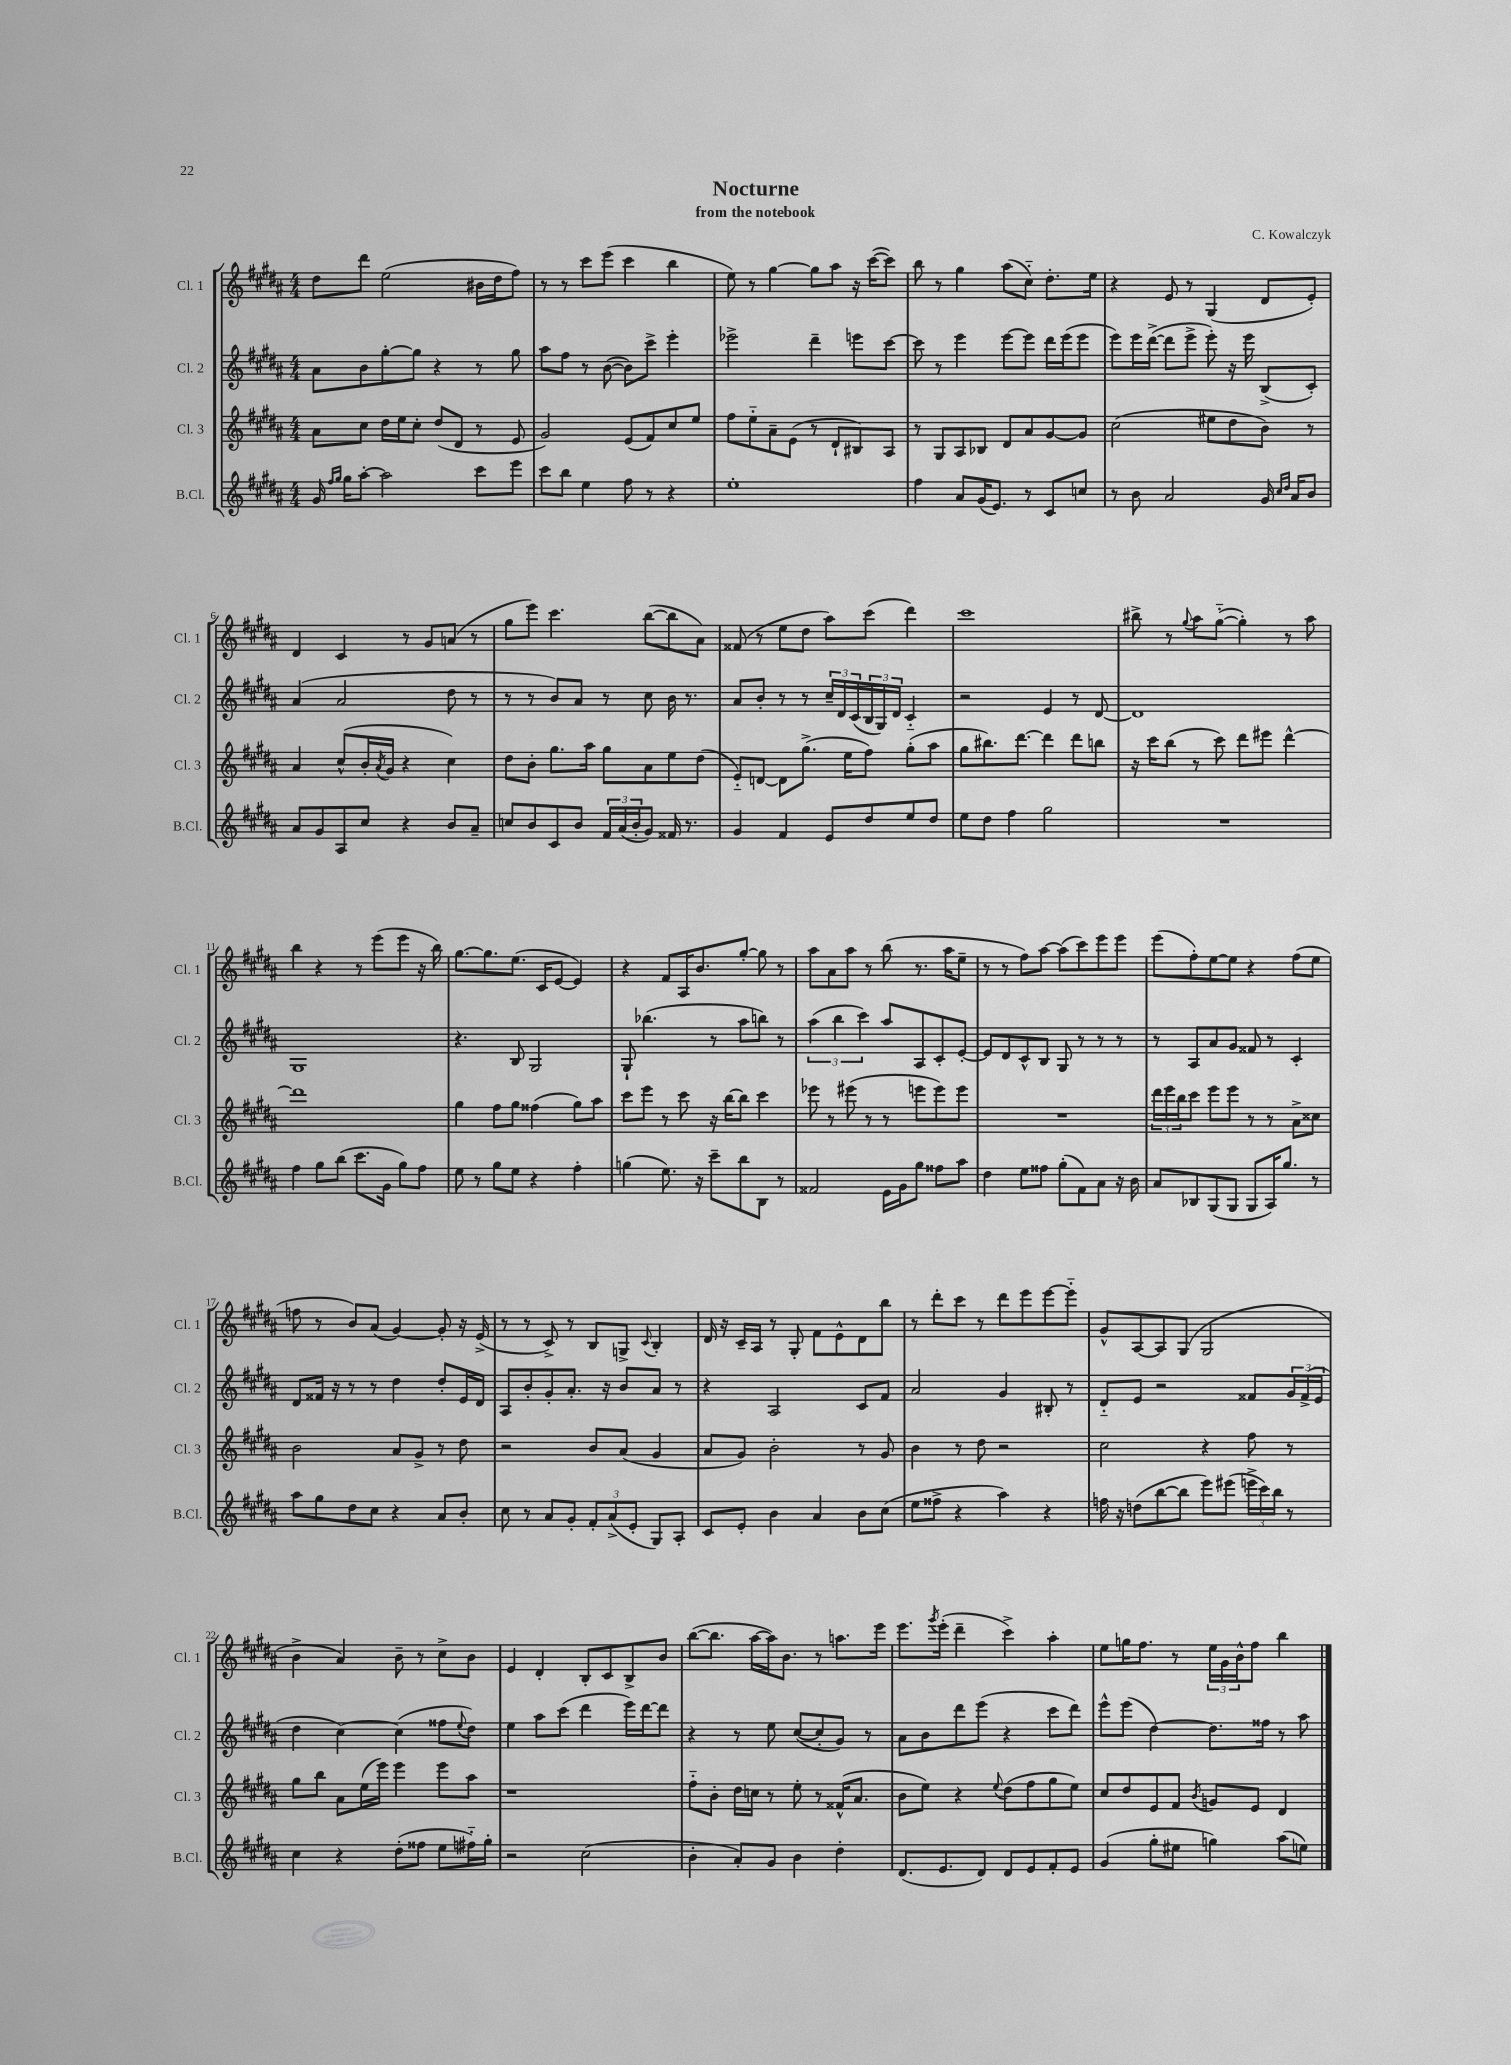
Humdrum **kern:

**kern	**kern	**kern	**kern
*part4	*part3	*part2	*part1
*staff4	*staff3	*staff2	*staff1
*I"B.Cl.	*I"Cl. 3	*I"Cl. 2	*I"Cl. 1
*I'B.Cl.	*I'Cl. 3	*I'Cl. 2	*I'Cl. 1
*clefG2	*clefG2	*clefG2	*clefG2
*k[f#c#g#d#a#]	*k[f#c#g#d#a#]	*k[f#c#g#d#a#]	*k[f#c#g#d#a#]
*M4/4	*M4/4	*M4/4	*M4/4
=1	=1	=1	=1
16g#/	8a#\L	8a#\L	8dd#\L
16qqff#/LL	.	.	.
16qqgg#/JJ	.	.	.
16gg#\KL	.	.	.
[8aa#'\J	8cc#\J	8b\	8ddd#\J
2aa#\]	16dd#\LL	[8gg#'\	(2ee\
.	16ee\J	.	.
.	8cc#'\J	8gg#\J]	.
.	(8dd#/L	4r	.
.	8d#/J	.	.
8ccc#\L	8r	8r	16b#X\LL
.	.	.	16dd#\J
8eee\J	8e/	8gg#\	8ff#\J)
=2	=2	=2	=2
8ccc#\L	2g#/)	8aa#\L	8r
8bb\J	.	8ff#\J	8r
4ee\	.	8r	8ccc#\L
.	.	([8b\	(8eee\J
8ff#\	(8e/L	8b\L])	4ccc#\
8r	8f#/)	8ccc#^\J	.
4r	8cc#/	4eee'\	4bb\
.	8ee/J	.	.
=3	=3	=3	=3
1ee'	8ff#\L	2eee-X^\	8ee\)
.	8ee\	.	8r
.	8a#~\	.	[4gg#\
.	(8e\J	.	.
.	8r	4ddd#~\	8gg#\L]
.	8d#`/L	.	8aa#\J
.	8B#X/)	8eeen\L	16r
.	.	.	([16ccc#\KL
.	8A#/J	[8ccc#\J	8ccc#\J])
=4	=4	=4	=4
4ff#\	8r	8ccc#\]	8bb\
.	8G#/L	8r	8r
8a#/L	8A#/	4eee\	4gg#\
(16g#/K	8B-X/J	.	.
8.e/J)	.	.	.
.	8d#/L	[8eee\L	(8aa#\L
8r	8a#/	8eee\J]	8cc#\J)
8c#/L	[8g#/	16ddd#\LL	8.dd#'\L
.	.	(16eee\J	.
8ccn/J	8g#/J]	8eee\J	.
.	.	.	16ee\Jk
=5	=5	=5	=5
8r	(2cc#\	8eee\L)	4r
8b\	.	16eee\L	.
.	.	([16ddd#^\JJ	.
2a#/	.	8ddd#\L]	8e/
.	.	8eee^\J	8r
.	8ee#X\L	8eee'\)	(4G#/
.	8dd#\	16r	.
.	.	16eee\	.
16g#/	8b\J)	(8B^/L	8d#/L
16qqcc#/LL	.	.	.
16qqdd#/JJ	.	.	.
16a#/KL	.	.	.
8b/J	8r	8c#'/J)	8e'/J)
!!LO:LB:g=z
=6	=6	=6	=6
8a#/L	4a#/	(4a#/	4d#/
8g#/	.	.	.
8A#/	(8cc#^^/L	2a#/	4c#/
8cc#/J	16b'/L	.	.
.	8qa#/	.	.
.	16g#/JJ	.	.
4r	4r	.	8r
.	.	.	8g#/L
8b/L	4cc#\)	8dd#\	(8an/J
8a#~/J	.	8r	8r
=7	=7	=7	=7
8ccn/L	8dd#\L	8r	8gg#\L
8b/	8b'\J	8r	8eee\J)
8c#/	8.gg#\L	8b/L)	4.ccc#\
8b/J	.	8a#/J	.
.	16aa#\Jk	.	.
24f#/LL	8gg#\L	8r	.
(24a#/	.	.	.
24b'/J	.	.	.
8g#/J)	8a#\	8cc#\	([8bb\L
16f##X/	8ee\	16b\	8bb\]
8.r	.	8.r	.
.	(8dd#\J	.	8a#\J)
=8	=8	=8	=8
4g#/	8e/L)	8a#/L	(8f##X/
.	[8dn/J	8b'/J	8r
4f#/	8d\L]	8r	8ee\L
.	(8.gg#^\J	8r	8dd#\J
8e/L	.	24cc#~/LL	8aa#\L)
.	.	24d#/	.
.	16ee\KL	.	.
.	.	(24c#/	.
8dd#/	8ff#\J)	24B/	(8ccc#\J
.	.	24G#/)	.
.	.	24d#/JJ	.
8ee/	(8gg#'\L	4c#/	4ddd#\)
8dd#/J	8aa#\J	.	.
=9	=9	=9	=9
8ee\L	8gg#\L	2r	1ccc#
8dd#\J	8.bb#X\)	.	.
4ff#\	.	.	.
.	[8.ddd#\J	.	.
2gg#\	4ddd#\]	4e/	.
.	8ddd#\L	8r	.
.	8bbn\J	[8d#/	.
=10	=10	=10	=10
1r	16r	1d#]	8bb#X^\
.	16ccc#\KL	.	.
.	(8bb\J	.	8r
.	.	.	8qqgg#/
.	8r	.	8aa#\L
.	8ccc#\)	.	([8gg#\J
.	8ddd#\L	.	4gg#'\])
.	8eee#X\J	.	.
.	[4ddd#^^\	.	8r
.	.	.	8aa#\
!!LO:LB:g=z
=11	=11	=11	=11
4ff#\	1ddd#]	1G#	4bb\
8gg#\L	.	.	4r
(8bb\J	.	.	.
8.ccc#\L	.	.	8r
.	.	.	(8eee\L
16g#\Jk	.	.	.
8gg#\L)	.	.	8eee\J
8ff#\J	.	.	16r
.	.	.	16bb\)
=12	=12	=12	=12
8ee\	4gg#\	4.r	[8.gg#\L
8r	.	.	.
.	.	.	8.gg#\]
8gg#\L	8ff#\L	.	.
8ee\J	8gg#\J	8B/	(8.ee\J
4r	(4ff##X\	2G#/	.
.	.	.	16c#/KL
.	.	.	[8e/J
4ff#'\	8gg#\L)	.	4e/])
.	8aa#\J	.	.
=13	=13	=13	=13
(4ggn\	8ccc#\L	8G#`/	4r
.	8eee\J	(4.bb-X\	.
8.ee\)	8r	.	8f#/L
.	8ccc#\	.	16A#/K
16r	.	.	8.b/
8ccc#~\L	16r	8r	.
.	[16bb\KL	.	.
8bb\	8bb\J]	8aa#\L	[8gg#'/J
8B\J	4ccc#\	8bbn\J)	8gg#\]
8r	.	8r	8r
=14	=14	=14	=14
2f##X/	8eee-X\	(6aa#\	8aa#\L
.	8r	.	8a#\
.	.	6bb\	.
.	(8eee#X\	.	8aa#\J
.	.	6ccc#\)	.
.	8r	.	8r
16e\LL	8r	8aa#/L	(8bb\
16g#\J	.	.	.
8gg#\J	8eeen\L	8A#/	8.r
8ff##X\L	8eee\)	8c#'/	.
.	.	.	16aa#\KL
8aa#\J	8eee\J	[8e'/J	8ee~\J
=15	=15	=15	=15
4dd#\	1r	8e/L]	8r
.	.	8d#/	8r
8ee\L	.	8c#^^/	8ff#\L)
8ff##X\J	.	8B/J	[8aa#\J
(8gg#'\L	.	8G#/	(8aa#\L]
8f#\)	.	8r	8ccc#\)
8a#\J	.	8r	8eee\
16r	.	8r	8eee\J
16b\	.	.	.
=16	=16	=16	=16
8a#/L	24ddd#\LL	8r	(8eee\L
.	24eee\	.	.
.	24bb\J	.	.
8B-X/	8ccc#\J	8A#/L	8ff#'\)
(8G#/	8eee\L	8a#/	[8ee\
8G#/J	8eee\J	8g#/J	8ee\J]
8G#/L	8r	8f##X/	4r
16A#/K)	8r	8r	.
8.gg#/J	.	.	.
.	8a#^\L	4c#'/	(8ff#\L
8r	8cc##X\J	.	8ee\J
!!LO:LB:g=z
=17	=17	=17	=17
8aa#\L	2b\	8d#/L	8ffn\
8gg#\	.	16f##X/Jk	8r
.	.	16r	.
8dd#\	.	8r	8b/L)
8cc#\J	.	8r	(8a#/J
4r	8a#/L	4dd#\	[4g#/)
.	8g#^/J	.	.
8a#/L	8r	8dd#'/L	8g#'/]
8b'/J	8dd#\	16e/L	16r
.	.	16d#/JJ	(16e^/
=18	=18	=18	=18
8cc#\	2r	8A#/L	8r
8r	.	8b'/	8r
8a#/L	.	8g#'/	8c#^/)
8g#'/J	.	8.a#'/J	8r
12f#'/L	8b/L	.	8B/L
.	.	16r	.
(12a#^/	.	.	.
.	(8a#/J	8b/L	8Gn^/J
12e'/J	.	.	.
.	.	.	8qqc#/
8G#/L)	4g#/	8a#/J	4B'/
8A#'/J	.	8r	.
=19	=19	=19	=19
8c#/L	8a#/L	4r	16d#/
.	.	.	16r
8e'/J	8g#/J)	.	16c#~/LL
.	.	.	16A#/JJ
4b\	2b'\	2A#/	8r
.	.	.	8G#'/
4a#/	.	.	8f#\L
.	.	.	8e^^\
8b\L	8r	8c#/L	8d#\
(8cc#\J	8g#/	8f#/J	8bb\J
=20	=20	=20	=20
8ee\L	4b\	2a#/	8r
8ff##X^\J	.	.	8ddd#'\L
4r	8r	.	8ccc#\J
.	8dd#\	.	8r
4aa#\)	2r	4g#/	8ddd#\L
.	.	.	8eee\
4r	.	8B#X'/	[8eee\
.	.	8r	8eee\J]
=21	=21	=21	=21
16ffn\	2cc#\	8d#/L	8g#^^/L
16r	.	.	.
(8ddn\L	.	8e/J	[8A#/
[8bb\	.	2r	8A#/]
8bb\J]	.	.	(8G#/J
8eee\L)	4r	.	2G#/
(8eee#X\J	.	.	.
24eeen^\LL	8ff#\	8f##X/L	.
24ccc#\)	.	.	.
24bb\JJ	.	.	.
8r	8r	24g#/L	.
.	.	(24f##^/	.
.	.	24e/JJ	.
!!LO:LB:g=z
=22	=22	=22	=22
4cc#\	8gg#\L	4dd#\	4b^\
.	8bb\J	.	.
4r	8a#\L	[4cc#\)	4a#/)
.	(16ee\L	.	.
.	16eee\JJ)	.	.
(8dd#'\L	4eee\	(4cc#\]	8b~\
8ff##X\J	.	.	8r
8ee\L	8eee\L	8ff##X\L	8cc#^\L
.	.	8qqee/	.
16ff#X\L)	8aa#\J	8dd#\J)	8b\J
16gg#'\JJ	.	.	.
=23	=23	=23	=23
2r	1r	4ee\	4e/
.	.	8aa#\L	4d#'/
.	.	(8ccc#\J	.
(2cc#\	.	4ddd#\	8B'/L
.	.	.	8c#/
.	.	16eee\LL)	8B^/
.	.	[16ddd#\J	.
.	.	8ddd#\J]	8b/J
=24	=24	=24	=24
4b'\	8ff#\L	4r	([8bb\L
.	8b'\J	.	8.bb\J]
8a#'/L)	16dd#\LL	8r	.
.	16ccn\JJ	.	[16aa#\LL
8g#/J	8r	8ee\	16aa#\J])
.	.	.	8.b\J
4b\	8ee'\	([8cc#/L	.
.	8r	8cc#'/]	8r
4dd#'\	(16f##X^^/KL	8g#/J)	8.aan\L
.	8.a#/J	.	.
.	.	8r	.
.	.	.	16eee\Jk
=25	=25	=25	=25
(8.d#/L	8b\L	8a#\L	8.eee\L
.	8ee\J)	8b\	.
.	.	.	8qggg#/
8.e/	.	.	(16eee'\Jk
.	4r	8ddd#\	4ddd#~\
8d#/J)	.	(8eee\J	.
.	8qqee/	.	.
8d#/L	(8dd#\L	4r	4ccc#^\)
8e/	8ff#\	.	.
8f#'/	8gg#\	8ccc#\L	4aa#'\
8e/J	8ee\J)	8ddd#\J)	.
=26	=26	=26	=26
(4g#/	8cc#/L	8eee^^\L	8ee\L
.	8dd#/	(8eee\J	16ggn\K
.	.	.	8.ff#\J
8gg#'\L	8e/	[4dd#\)	.
8ee#X\J	8f#/J	.	8r
.	8qb/	.	.
4ggn\)	8gn/L	8.dd#\L]	24ee\LL
.	.	.	24g#\
.	.	.	24b^^\J
.	8e/J	.	8ff#\J
.	.	16ff##X\Jk	.
(8aa#\L	4d#/	8r	4bb\
8een\J)	.	8aa#\	.
==	==	==	==
*-	*-	*-	*-
